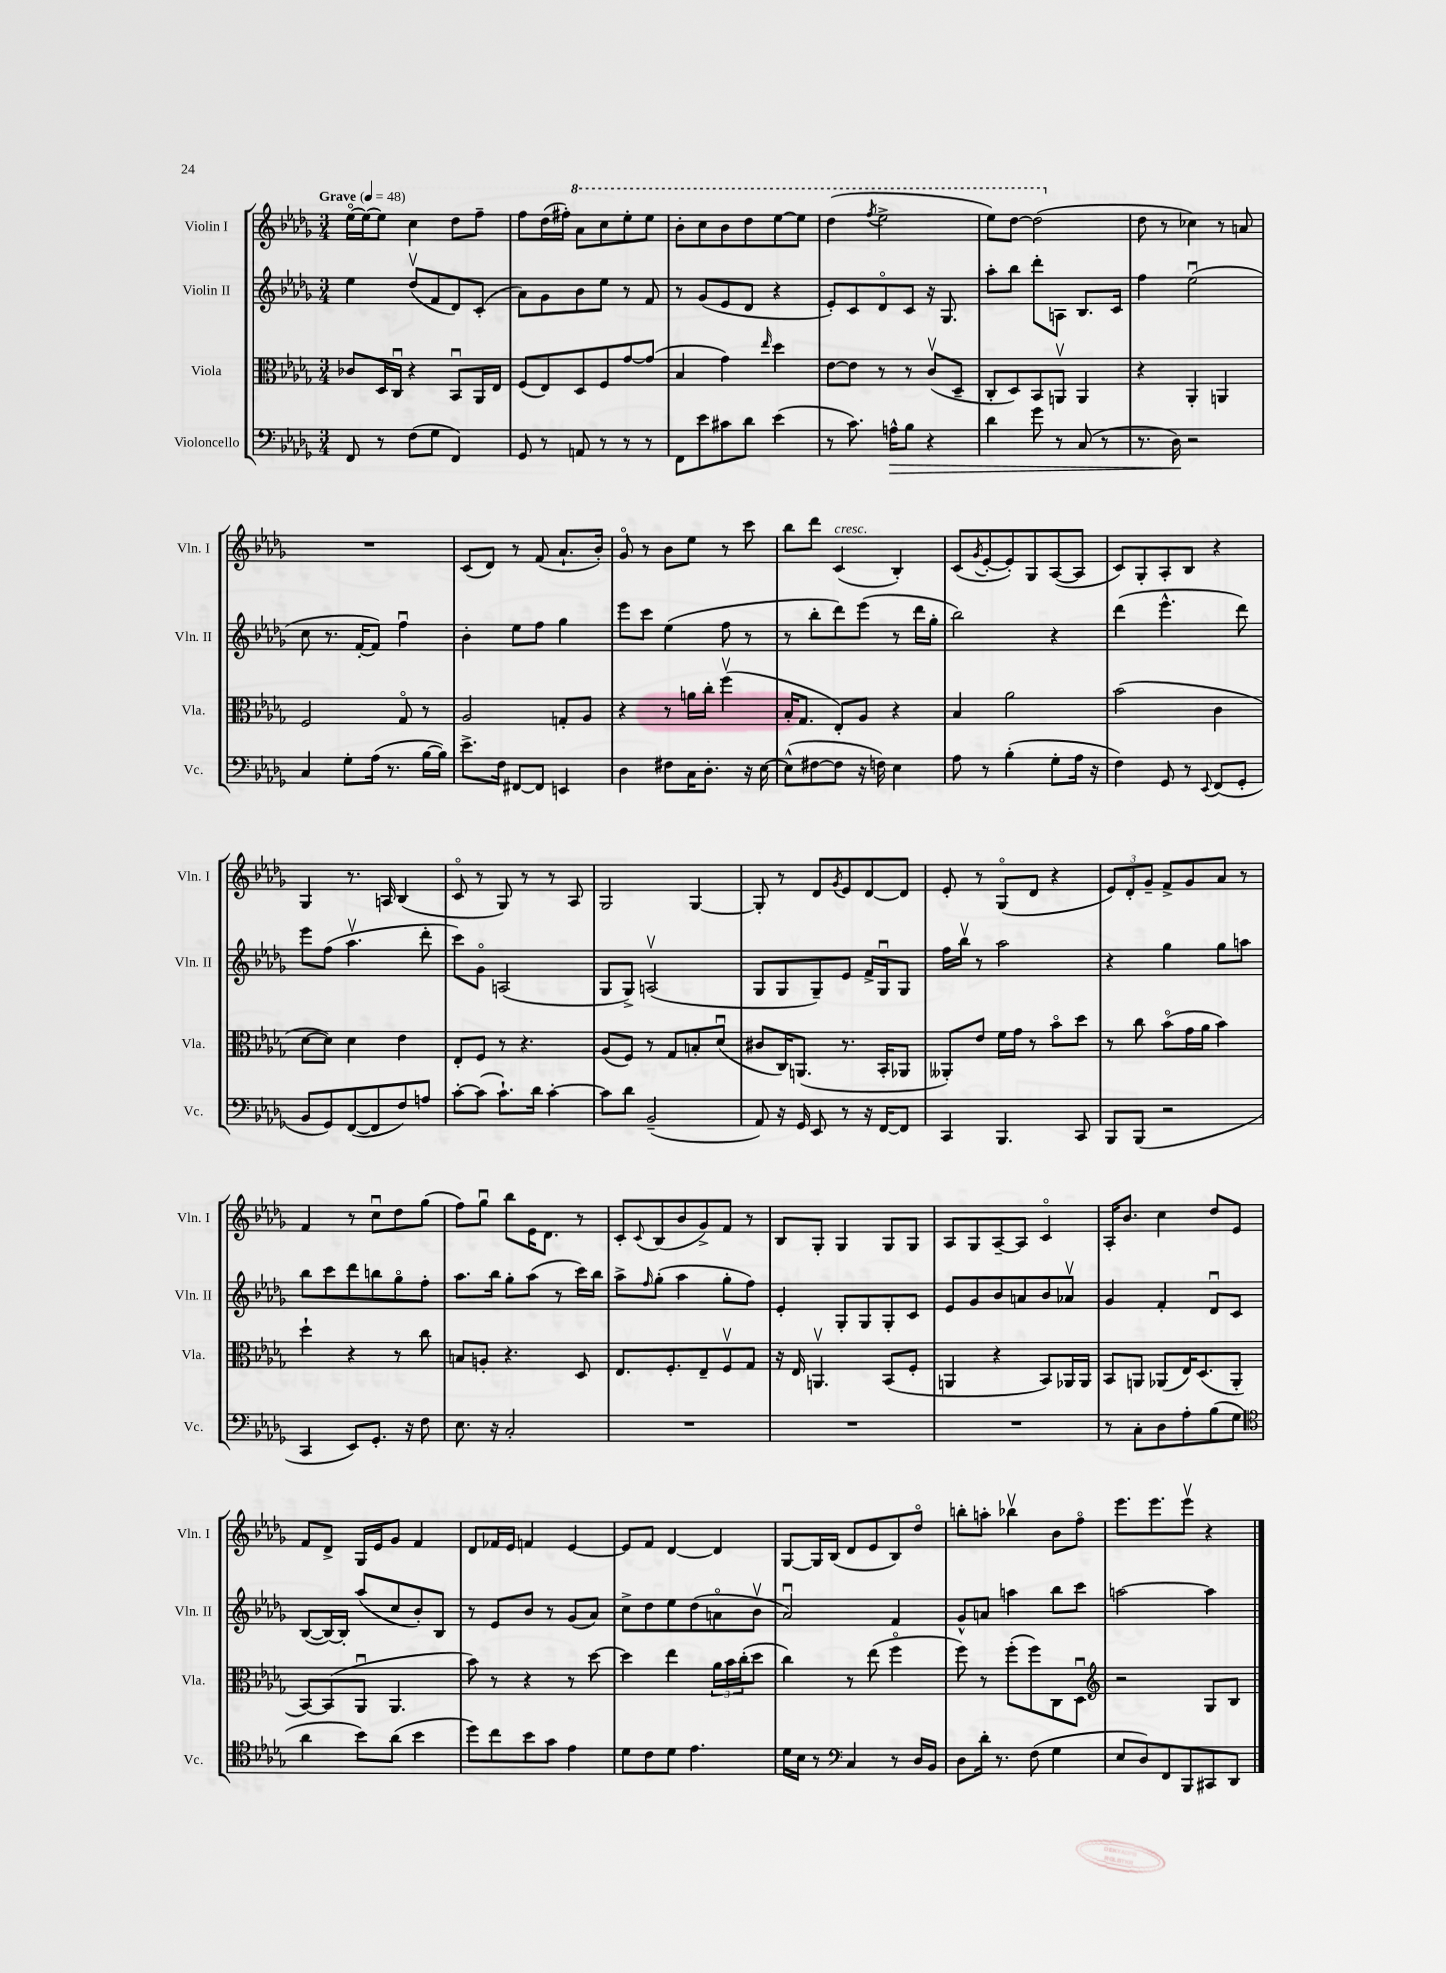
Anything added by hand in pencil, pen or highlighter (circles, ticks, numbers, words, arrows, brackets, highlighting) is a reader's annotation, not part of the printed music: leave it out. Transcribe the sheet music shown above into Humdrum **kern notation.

**kern	**kern	**kern	**kern
*staff4	*staff3	*staff2	*staff1
*clefF4	*clefC3	*clefG2	*clefG2
*k[b-e-a-d-g-]	*k[b-e-a-d-g-]	*k[b-e-a-d-g-]	*k[b-e-a-d-g-]
*M3/4	*M3/4	*M3/4	*M3/4
*MM48	*MM48	*MM48	*MM48
8FF	8c-	4ee-	[16ee-o
.	.	.	16ee-_
8r	16D-	.	8ee-]
.	16Cu	.	.
(8F	4r	(8dd-v	4cc
8G-	.	8f	.
4FF)	8BB-u	8d-)	8dd-
.	16AA-	(8c'	8ff~
.	16E-	.	.
=	=	=	=
8GG-	(8F	8a-)	8ff
8r	8E-)	8g-	(16dd-
.	.	.	16ff#')
8AA	8D-	8b-	8aa-
8r	8F	8ee-	8ccc
8r	[8g-	8r	8eee-'
8r	(8g-]	8f	8eee-
=	=	=	=
8FF	4B-	8r	8bb-'
8e-	.	(8g-	8ccc
8c#	4g-)	8e-	8bb-
8d-	.	8d-	8ddd-
.	16qqee-	.	.
(4e-	4dd-	4r	[8eee-
.	.	.	8eee-]
=	=	=	=
8r	[8e-	8e-')	(4ddd-
8.c)	8e-]	8c	.
.	.	.	8qfff
.	8r	8d-o	2eee-^
16A^^	.	.	.
8B-	8r	8c	.
4r	(8cv	16r	.
.	.	8.G-	.
.	8D-~	.	.
=	=	=	=
4d-	8C'	8aa-'	8eee-)
.	8D-)	8bb-	[8ddd-
8g-	8BB-	8ddd-'	(2ddd-]
8r	8AAv	8A	.
(8C	4AA	8.B-	.
8r	.	.	.
.	.	16c	.
=	=	=	=
8.r	4r	4ff	8dd-
.	.	.	8r
16D-)	.	.	.
2r	4AA-'	(2ee-u	4cc-)
.	4AA	.	8r
.	.	.	8a
=	=	=	=
4C	2F	8cc	2.r
.	.	8.r	.
8G-'	.	.	.
.	.	[16f'	.
(16A-	.	8f])	.
8.r	.	.	.
.	8G-o	4ffu	.
[16B-	8r	.	.
16B-])	.	.	.
=	=	=	=
8.e-^	2A-	4b-'	(8c
.	.	.	8d-)
16F	.	.	.
[8FF#	.	8ee-	8r
8FF#]	.	8ff	(8f
4EE	8G'	4gg-	8.a-`
.	8A-	.	.
.	.	.	16b-')
=	=	=	=
4D-	4r	8eee-	8g-o
.	.	8ccc	8r
8F#	8r	(4ee-	8b-
16C	16a	.	8ee-
8.D-'	16cc'	.	.
.	(4ffv	8ff	8r
16r	.	8r	8ccc
[16E-	.	.	.
=	=	=	=
(8E-^^]	16B-'	8r	8bb-
.	8.G-	.	.
[8F#	.	8bb-'	8ddd-
8F#]	8E-')	8ddd-)	(4c
16r	8A-	(8eee-	.
16F)	.	.	.
4E-	4r	8r	4B-')
.	.	16ddd-	.
.	.	16gg-'	.
=	=	=	=
8A-	4B-	2bb-)	(8c
.	.	.	8qg-
8r	.	.	[8e-'
(4B-'	2a-	.	8e-'])
.	.	.	8G-
8G-'	.	4r	([8A-
16A-	.	.	8A-]
16r	.	.	.
=	=	=	=
4F)	(2b-	(4ddd-	8c)
.	.	.	8G-'
8GG-	.	4.eee-^^	8A-'
8r	.	.	8B-
8qqEE-	.	.	.
(8FF	4c	.	4r
8GG-'	.	8ddd-)	.
=	=	=	=
8BB-	[8d-	8eee-	4G-
8GG-)	8d-])	(8ff	.
([8FF	4d-	4.aa-v	8.r
8FF]	.	.	.
.	.	.	16A
8F)	4e-	.	(4B-
8A	.	8ddd-'	.
=	=	=	=
[8c'	8E-'	8ccc)	8co
(8c]	8F	8g-o	8r
8.c`)	8r	(2A	8G-)
.	4.r	.	8r
16d-	.	.	.
[4c'	.	.	8r
.	.	.	8A-
=	=	=	=
8c]	(8A-	8G-	2G-
8d-	8F)	8G-^)	.
(2BB-~	8r	(2Av	.
.	8G-	.	.
.	8B'	.	[4G-
.	(8d-u	.	.
=	=	=	=
8AA-)	8c#	8G-	8G-']
16r	16C)	8G-	8r
16GG-	(8.AA	.	.
8EE-	.	8G-~)	8d-
.	.	.	8qg-
8r	8.r	8e-	8e-
16r	.	16f^	[8d-
[16FF	16BB-'	16G-u	.
8FF]	8AA-	8G-	8d-]
=	=	=	=
4CC	8AA--')	16ff	8e-'
.	.	16bb-v	.
.	8e-	8r	8r
4.BBB-	16f	2aa-	(8G-o
.	16g-	.	.
.	8r	.	8d-
.	8b-o	.	4r
8CC	8dd-	.	.
=	=	=	=
8BBB-	8r	4r	12e-)
.	.	.	12d-'
(8BBB-	8cc	.	.
.	.	.	12g-~
2r	(8b-o	4gg-	8f^
.	16g-	.	8g-
.	16a-	.	.
.	4b-)	8gg-	8a-
.	.	8aa	8r
=	=	=	=
4CC	4dd-`	8bb-	4f
.	.	8ccc	.
8EE-)	4r	8ddd-	8r
8.GG-'	.	8bb	8ccu
.	8r	8gg-o	8dd-
16r	.	.	.
8F	8cc	8ff'	(8gg-
=	=	=	=
8.E-	8B	8.aa-	8ff)
.	8A'	.	8gg-u
16r	.	16bb-	.
2C'	4.r	8gg-'	8bb-
.	.	(8aa-	16e-
.	.	.	8.d-
.	.	8r	.
.	8D-	16ccc)	8r
.	.	16bb-	.
=	=	=	=
2.r	8.E-	8aa-^	8c'
.	.	16qqff	8qqc
.	.	(8gg-'	(8B-
.	8.F'	.	.
.	.	4aa-	8b-
.	8E-~	.	8g-^)
.	8Fv	8gg-'	8f
.	8G-	8ff)	8r
=	=	=	=
2.r	16r	4e-'	8B-
.	16E-	.	.
.	4.AAv	.	8G-'
.	.	8G-'	4G-
.	.	8G-	.
.	(8BB-	8G-'	8G-
.	8F'	8c	8G-
=	=	=	=
2.r	4AA	8e-	8A-
.	.	8g-	8G-
.	4r	8b-	[8A-~
.	.	8a	8A-]
.	8BB-)	8b-	4co
.	16AA-	8a-v	.
.	16AA-	.	.
=	=	=	=
8r	8BB-	4g-	16A-'
.	.	.	8.b-
8C'	8AA	.	.
8D-	(8AA-	4f'	4cc
8A-'	16E-)	.	.
.	(8.D-	.	.
(8B-	.	8d-u	8dd-
8G-	8AA-'	8c	8e-
=	=	=	=
*clefC4	*	*	*
4a-	[8BB-)	([8B-	8f
.	(8BB-]	16B-_)	8d-^
.	.	16B-']	.
8b-)	8AA-u	(8aa-	16G-
.	.	.	16e-
(8a-	4.AA-	8cc	8g-
4b-	.	8b-')	4f
.	.	8B-	.
=	=	=	=
8dd-)	8b-)	8r	8d-
8cc	8r	8e-	16f-
.	.	.	16e-
8b-	4r	8b-	4f
8g-	.	8r	.
4e-	8r	(8g-	[4e-
.	[8dd-	8a-)	.
=	=	=	=
8d-	4dd-]	8cc^	8e-]
8c	.	8dd-	8f
8d-	4ee-	8ee-	[4d-
4.e-	.	(8dd-	.
.	24a-	8ao	4d-]
.	24b-	.	.
.	(24cc'	.	.
.	8dd-	8b-v	.
=	=	=	=
16d-	4cc)	2a-u)	[8G-
16B-	.	.	.
8r	.	.	16G-]
.	.	.	(16B-
*clefF4	*	*	*
4C	8r	.	8d-
.	(8ee-	.	8e-
8r	4ffo	4f	8B-)
16D-	.	.	8dd-o
16BB-	.	.	.
=	=	=	=
8D-	8ff)	8g-^^	8bb'
16d-'	8r	8a	8aa'
8.r	.	.	.
.	(8ff'	4aa	4bb-v
(8F	8ff)	.	.
4G-	8C	8bb-	8b-
.	8D-u	8ccc	8ffo
=	=	=	=
*	*clefG2	*	*
8E-	2r	[2aa	8.eee-
8D-)	.	.	.
.	.	.	8.eee-
8FF	.	.	.
8BBB-	.	.	8eee-v
8CC#	8G-	4aa]	4r
8DD-	8B-	.	.
==	==	==	==
*-	*-	*-	*-
